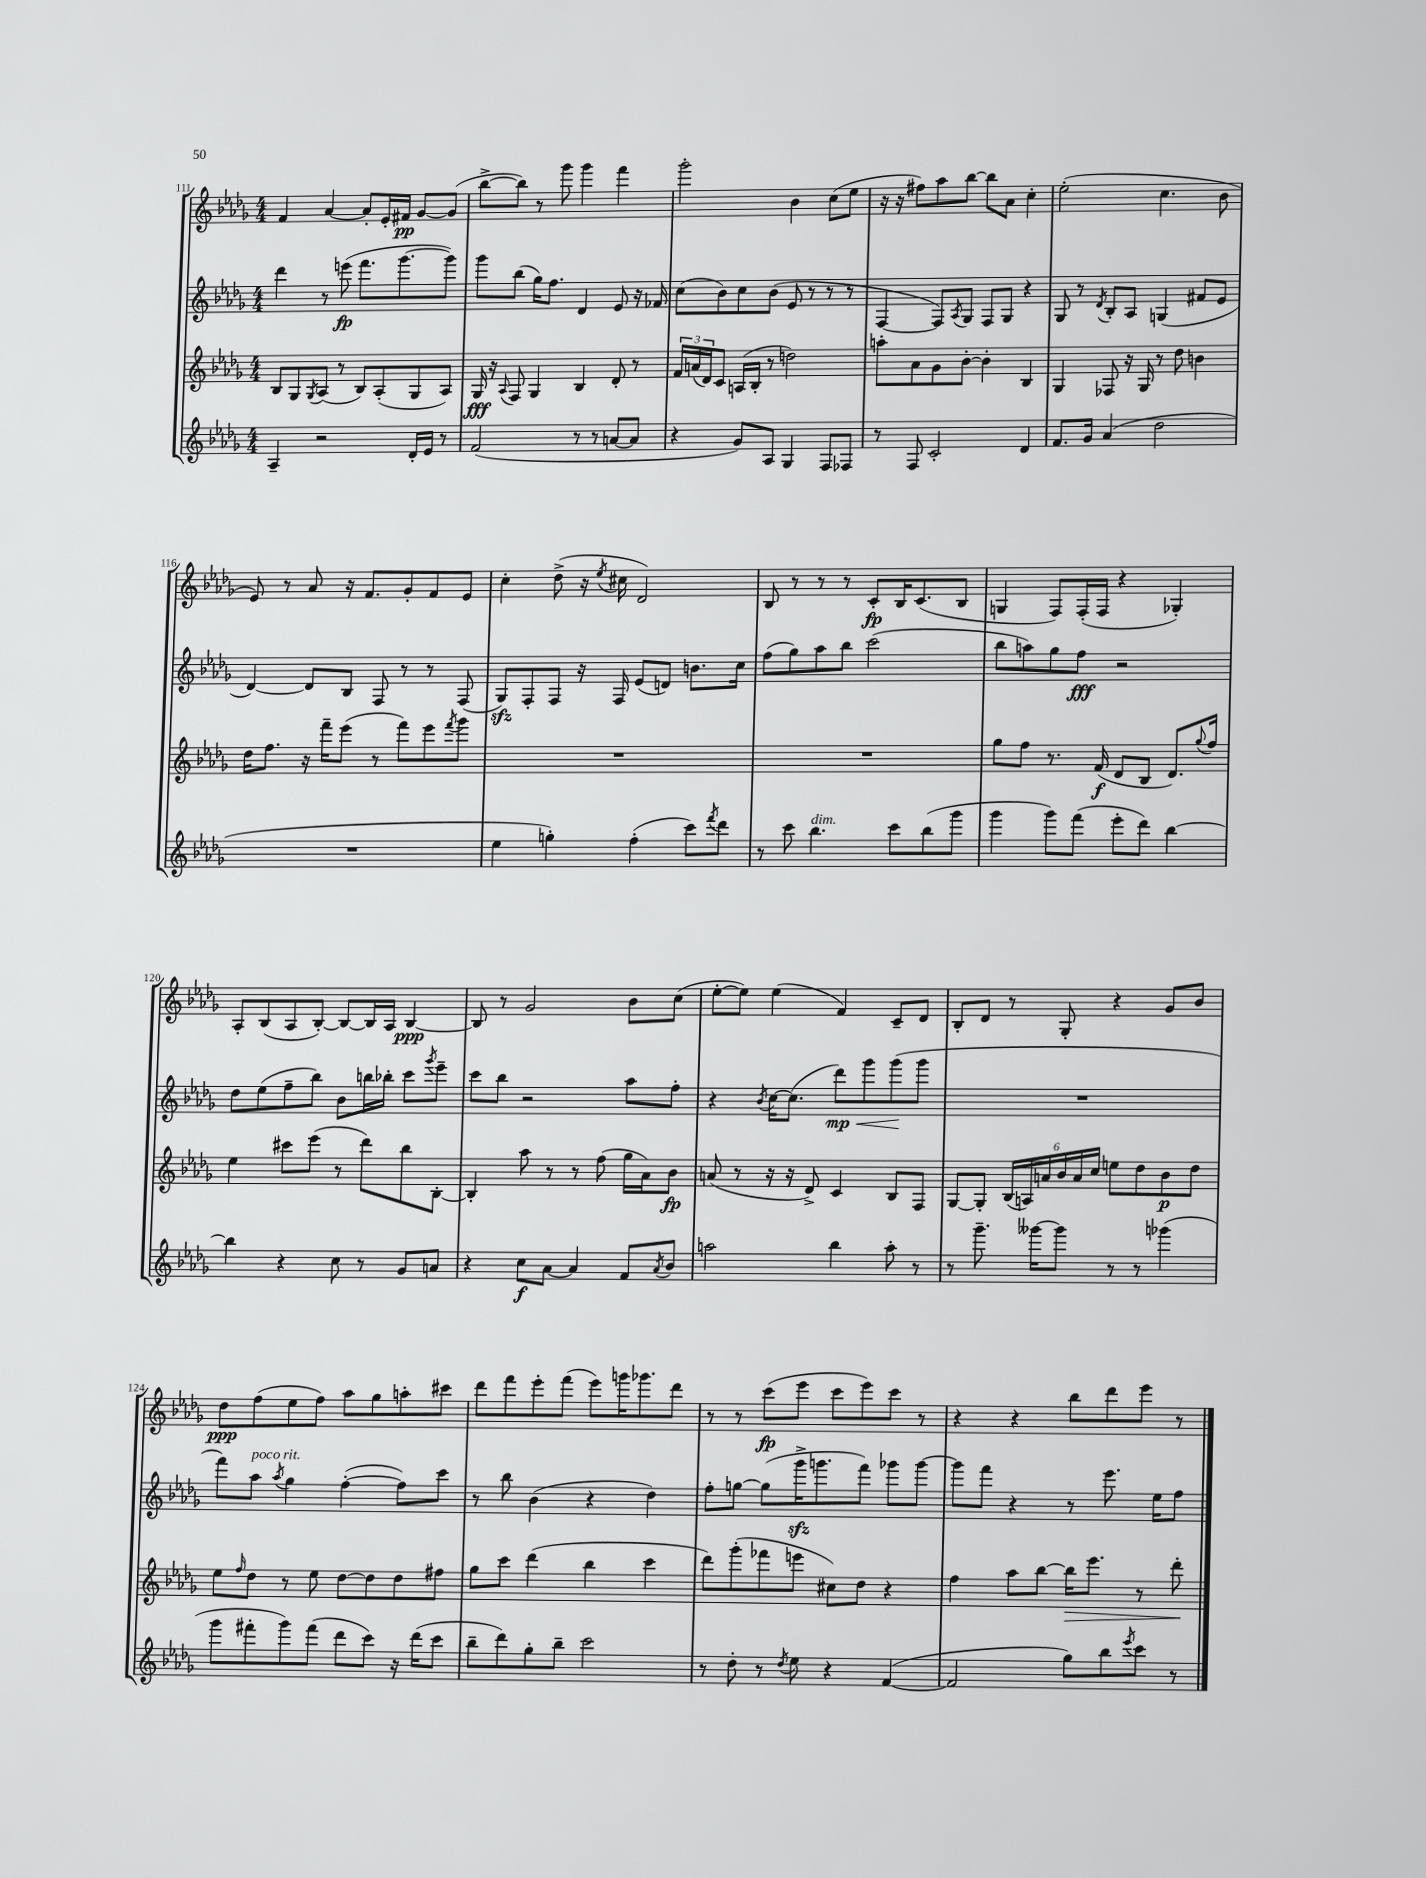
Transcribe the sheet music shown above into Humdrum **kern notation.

**kern	**dynam	**kern	**dynam	**kern	**dynam	**kern	**dynam
*part4	*part4	*part3	*part3	*part2	*part2	*part1	*part1
*staff4	*staff4	*staff3	*staff3	*staff2	*staff2	*staff1	*staff1
*clefG2	*	*clefG2	*	*clefG2	*	*clefG2	*
*k[b-e-a-d-g-]	*	*k[b-e-a-d-g-]	*	*k[b-e-a-d-g-]	*	*k[b-e-a-d-g-]	*
*M4/4	*	*M4/4	*	*M4/4	*	*M4/4	*
=111	=111	=111	=111	=111	=111	=111	=111
4A-~/	.	8B-/L	.	4ddd-\	.	4f/	.
.	.	8G-/	.	.	.	.	.
.	.	8qG-/	.	.	.	.	.
2r	.	(8A-/J	.	8r	.	[4a-/	.
.	.	8r	.	(8eeen\	fp	.	.
.	.	8B-/L)	.	8.fff\L	.	8a-'/L]	.
.	.	(8A-'/	.	.	.	16e-'/L	.
.	.	.	.	[8.ggg-\	.	16f#X/JJ	pp
16d-'/LL	.	8G-/	.	.	.	[8g-/L	.
16e-/JJ	.	.	.	.	.	.	.
8r	.	8A-/J)	.	8ggg-\J])	.	(8g-/J]	.
=112	=112	=112	=112	=112	=112	=112	=112
(2f/	.	16G-/	fff	8ggg-\L	.	[8bb-^\L	.
.	.	16r	.	.	.	.	.
.	.	8qqA-/	.	.	.	.	.
.	.	8F/	.	(8bb-\J	.	8bb-\J])	.
.	.	4G-/	.	16gg-\KL)	.	8r	.
.	.	.	.	8.ff\J	.	.	.
.	.	.	.	.	.	8ggg-\	.
8r	.	4B-/	.	4d-/	.	4ggg-\	.
8r	.	.	.	.	.	.	.
[8an/L	.	8d-'/	.	8e-/	.	4fff\	.
8a/J]	.	8r	.	16r	.	.	.
.	.	.	.	16f-X/	.	.	.
=113	=113	=113	=113	=113	=113	=113	=113
4r	.	24f/LL	.	(8cc\L	.	2ggg-'\	.
.	.	(24an/	.	.	.	.	.
.	.	24d-/J)	.	.	.	.	.
.	.	8c/J	.	8b-\)	.	.	.
8g-/L)	.	(16An/LL	.	8cc\	.	.	.
.	.	16B-'/JJ	.	.	.	.	.
8A-/J	.	8r	.	(8b-\J	.	.	.
4G-/	.	2ddn\)	.	8e-/	.	4b-\	.
.	.	.	.	8r	.	.	.
8F/L	.	.	.	8r	.	(8cc\L	.
8F-X/J	.	.	.	8r	.	8ee-\J	.
=114	=114	=114	=114	=114	=114	=114	=114
8r	.	8aan'\L	.	[4F/	.	16r	.
.	.	.	.	.	.	16r	.
8F/	.	8a-\	.	.	.	8ff#X\L)	.
2c'/	.	8g-\	.	8F/L])	.	8aa-\	.
.	.	.	.	8qA-/	.	.	.
.	.	[8b-'\J	.	8G-/J	.	[8bb-\J	.
.	.	4b-'\]	.	8F/L	.	8bb-\L]	.
.	.	.	.	8G-/J	.	8a-\J	.
4d-/	.	4B-/	.	4r	.	4cc'\	.
=115	=115	=115	=115	=115	=115	=115	=115
8.f/L	.	4G-/	.	8G-/	.	(2ee-'\	.
.	.	.	.	8r	.	.	.
16g-/Jk	.	.	.	.	.	.	.
.	.	.	.	8qd-/	.	.	.
(4a-/	.	8F-X/	.	8B-'/L	.	.	.
.	.	16r	.	8A-/J	.	.	.
.	.	16G-/	.	.	.	.	.
2dd-\	.	8r	.	(4Gn/	.	4.cc\	.
.	.	8dd-\	.	.	.	.	.
.	.	4bn\	.	8f#X/L	.	.	.
.	.	.	.	8e-/J	.	8b-\	.
!!LO:LB:g=z
=116	=116	=116	=116	=116	=116	=116	=116
1r	.	16dd-\KL	.	[4d-/)	.	8e-/)	.
.	.	8.ff\J	.	.	.	.	.
.	.	.	.	.	.	8r	.
.	.	16r	.	8d-/L]	.	8a-/	.
.	.	16fff~\KL	.	.	.	.	.
.	.	(8eee-\J	.	8B-/J	.	16r	.
.	.	.	.	.	.	8.f/L	.
.	.	8r	.	8F/	.	.	.
.	.	8fff\L)	.	8r	.	8g-'/	.
.	.	8eee-\	.	8r	.	8f/	.
.	.	8qfff/	.	.	.	.	.
.	.	8ggg-\J	.	(8F/	.	8e-/J	.
=117	=117	=117	=117	=117	=117	=117	=117
4ee-\	.	1r	.	8G-zz/L)	.	4cc'\	.
.	.	.	.	8F'/	.	.	.
4ggn'\)	.	.	.	8F/J	.	(8dd-^\	.
.	.	.	.	16r	.	16r	.
.	.	.	.	.	.	8qee-/	.
.	.	.	.	16F/	.	16cc#X\	.
(4ff'\	.	.	.	(8e-/L	.	2d-/)	.
.	.	.	.	8dn/J)	.	.	.
8ccc\L)	.	.	.	8.bn\L	.	.	.
8qfff/	.	.	.	.	.	.	.
8ddd-\J	.	.	.	.	.	.	.
.	.	.	.	16cc\Jk	.	.	.
=118	=118	=118	=118	=118	=118	=118	=118
8r	.	1r	.	(8ff\L	.	8B-/	.
8ccc\	.	.	.	8gg-\)	.	8r	.
!LO:TX:a:i:t=dim.	!	!	!	!	!	!	!
4.bb-\	.	.	.	8aa-\	.	8r	.
.	.	.	.	8bb-\J	.	8r	.
.	.	.	.	(2ccc\	.	8c'/L	fp
8ccc\L	.	.	.	.	.	16B-/K	.
.	.	.	.	.	.	(8.c/	.
(8bb-\	.	.	.	.	.	.	.
8ggg-\J	.	.	.	.	.	8B-/J	.
=119	=119	=119	=119	=119	=119	=119	=119
4ggg-\	.	8gg-\L	.	8bb-\L	.	4Gn/	.
.	.	8ff\J	.	8aan\)	.	.	.
8ggg-\L)	.	8.r	.	8gg-\	.	8F/L)	.
(8fff\J	.	.	.	8ff\J	fff	(16F'/L	.
.	.	(16f/	f	.	.	16F/JJ	.
8eee-'\L	.	8d-/L	.	2r	.	4r	.
8ddd-\J)	.	8B-/J	.	.	.	.	.
[4bb-\	.	8.d-/L)	.	.	.	4G-X'/)	.
.	.	8qqgg-/	.	.	.	.	.
.	.	16ff/Jk	.	.	.	.	.
!!LO:LB:g=z
=120	=120	=120	=120	=120	=120	=120	=120
4bb-\]	.	4ee-\	.	8dd-\L	.	8A-'/L	.
.	.	.	.	(8ee-\	.	(8B-/	.
4r	.	8ccc#X\L	.	8ff~\	.	8A-/	.
.	.	(8eee-\J	.	8bb-\J)	.	[8B-'/J)	.
8cc\	.	8r	.	8b-\L	.	8B-/L_	.
8r	.	8ddd-\L)	.	16bbn\L	.	16B-/L]	.
.	.	.	.	16bb-X'\JJ	.	16A-/JJ	.
8g-/L	.	8bb-\	.	8ccc\L	.	[4B-/	ppp
.	.	.	.	8qggg-/	.	.	.
8an/J	.	[8B-'\J	.	8eee-~\J	.	.	.
=121	=121	=121	=121	=121	=121	=121	=121
4r	.	4B-'/]	.	8ccc\L	.	8B-/]	.
.	.	.	.	8bb-\J	.	8r	.
8cc\L	f	8aa-\	.	2r	.	2g-/	.
[8a-\J	.	8r	.	.	.	.	.
4a-/]	.	8r	.	.	.	.	.
.	.	(8ff\	.	.	.	.	.
8f/L	.	16gg-\LL	.	8aa-\L	.	8b-\L	.
.	.	16a-\J)	.	.	.	.	.
8qa-/	.	.	.	.	.	.	.
8b-/J	.	8b-\J	fp	8ff'\J	.	(8cc\J	.
=122	=122	=122	=122	=122	=122	=122	=122
2aan\	.	(8an/	.	4r	.	[8ee-'\L	.
.	.	8r	.	.	.	8ee-\J])	.
.	.	.	.	8qb-/	.	.	.
.	.	16r	.	[16cc\KL	.	(4ee-\	.
.	.	16r	.	(8.cc\J]	.	.	.
.	.	8d-^/)	.	.	.	.	.
!	!	!	!	!	!LO:HP:b	!	!
4bb-\	.	4c/	.	8ddd-\L)	< mp	4f/)	.
.	.	.	.	8ggg-\	.	.	.
8aa'\	.	8B-/L	.	(8ggg-\	.	8c~/L	.
8r	.	8F/J	.	8ggg-\J	[	8d-/J	.
=123	=123	=123	=123	=123	=123	=123	=123
8r	.	[8G-/L	.	1r	.	8B-'/L	.
8.ggg-~\	.	8G-'/J]	.	.	.	8d-/J	.
.	.	(24B-/LL	.	.	.	8r	.
.	.	24An/)	.	.	.	.	.
[16ggg--X\KL	.	.	.	.	.	.	.
.	.	24an/	.	.	.	.	.
8ggg--\J]	.	24b-/	.	.	.	8G-'/	.
.	.	24a/	.	.	.	.	.
.	.	24cc/JJ	.	.	.	.	.
8r	.	8een\L	.	.	.	4r	.
8r	.	8dd-\	.	.	.	.	.
(4ggg-X\	.	8b-\	p	.	.	8g-/L	.
.	.	8dd-\J	.	.	.	8b-/J	.
!!LO:LB:g=z
=124	=124	=124	=124	=124	=124	=124	=124
8ggg-\L	.	8ee-\L	.	8fff\L)	.	8dd-\L	ppp
.	.	16qqff/	.	.	.	.	.
!	!	!	!	!LO:TX:a:i:t=poco rit.	!	!	!
8fff#X'\	.	8dd-\J	.	8aa-\J	.	(8ff\	.
.	.	.	.	8qaa-/	.	.	.
8ggg-\)	.	8r	.	4gg-\	.	8ee-\	.
(8fff#\J	.	8ee-\	.	.	.	8ff\J)	.
8ddd-\L	.	[8dd-\L	.	([4ff'\	.	8aa-\L	.
8ccc\J)	.	8dd-\]	.	.	.	8gg-\	.
16r	.	8dd-\	.	8ff\L])	.	8aan'\	.
(16ddd-\KL	.	.	.	.	.	.	.
8ccc\J	.	8ff#X\J	.	8ccc\J	.	8ccc#X\J	.
=125	=125	=125	=125	=125	=125	=125	=125
8bb-~\L	.	8gg-\L	.	8r	.	8ddd-\L	.
8ddd-\)	.	8ccc\J	.	8bb-\	.	8fff\	.
8gg-'\	.	(4ddd-\	.	(4b-\	.	8eee-'\	.
8bb-~\J	.	.	.	.	.	(8fff\J	.
2ccc\	.	4bb-\	.	4r	.	8eee-\L)	.
.	.	.	.	.	.	16gggn\K	.
.	.	.	.	.	.	8.ggg-X\	.
.	.	4ccc\	.	4dd-\)	.	.	.
.	.	.	.	.	.	8ddd-\J	.
=126	=126	=126	=126	=126	=126	=126	=126
8r	.	8ddd-\L)	.	8ff'\L	.	8r	.
8dd-'\	.	(8ggg-'\	.	[8ggn\J	.	8r	.
8r	.	8fff-X\	.	(8gg\L]	.	(8ccc\L	fp
8qdd-/	.	.	.	.	.	.	.
8ee-\	.	8eeen\J	.	16ggg-zz^\K	.	8eee-\J	.
.	.	.	.	8.gggn\	.	.	.
4r	.	8cc#X\L)	.	.	.	8ccc\L	.
.	.	8dd-\J	.	8fff\J)	.	8eee-\)	.
([4f/	.	4r	.	8ggg-X\L	.	8ccc\J	.
.	.	.	.	[8ggg-\J	.	8r	.
=127	=127	=127	=127	=127	=127	=127	=127
2f/]	.	4ff\	.	8ggg-\L]	.	4r	.
.	.	.	.	8fff\J	.	.	.
.	.	8aa-\L	.	4r	.	4r	.
.	.	[8bb-\J	.	.	.	.	.
!	!	!	!LO:HP:b	!	!	!	!
8gg-\L)	.	16bb-\KL]	>	8r	.	8bb-\L	.
.	.	8.eee-\J	.	.	.	.	.
8bb-\	.	.	.	8.eee-\	.	8ddd-\	.
8qeee-/	.	.	.	.	.	.	.
8ccc\J	.	8r	.	.	.	8eee-\J	.
.	.	.	.	16ee-\KL	.	.	.
8r	.	8ddd-'\	.	8ff\J	.	8r	.
.	.	.	]	.	.	.	.
==	==	==	==	==	==	==	==
*-	*-	*-	*-	*-	*-	*-	*-
